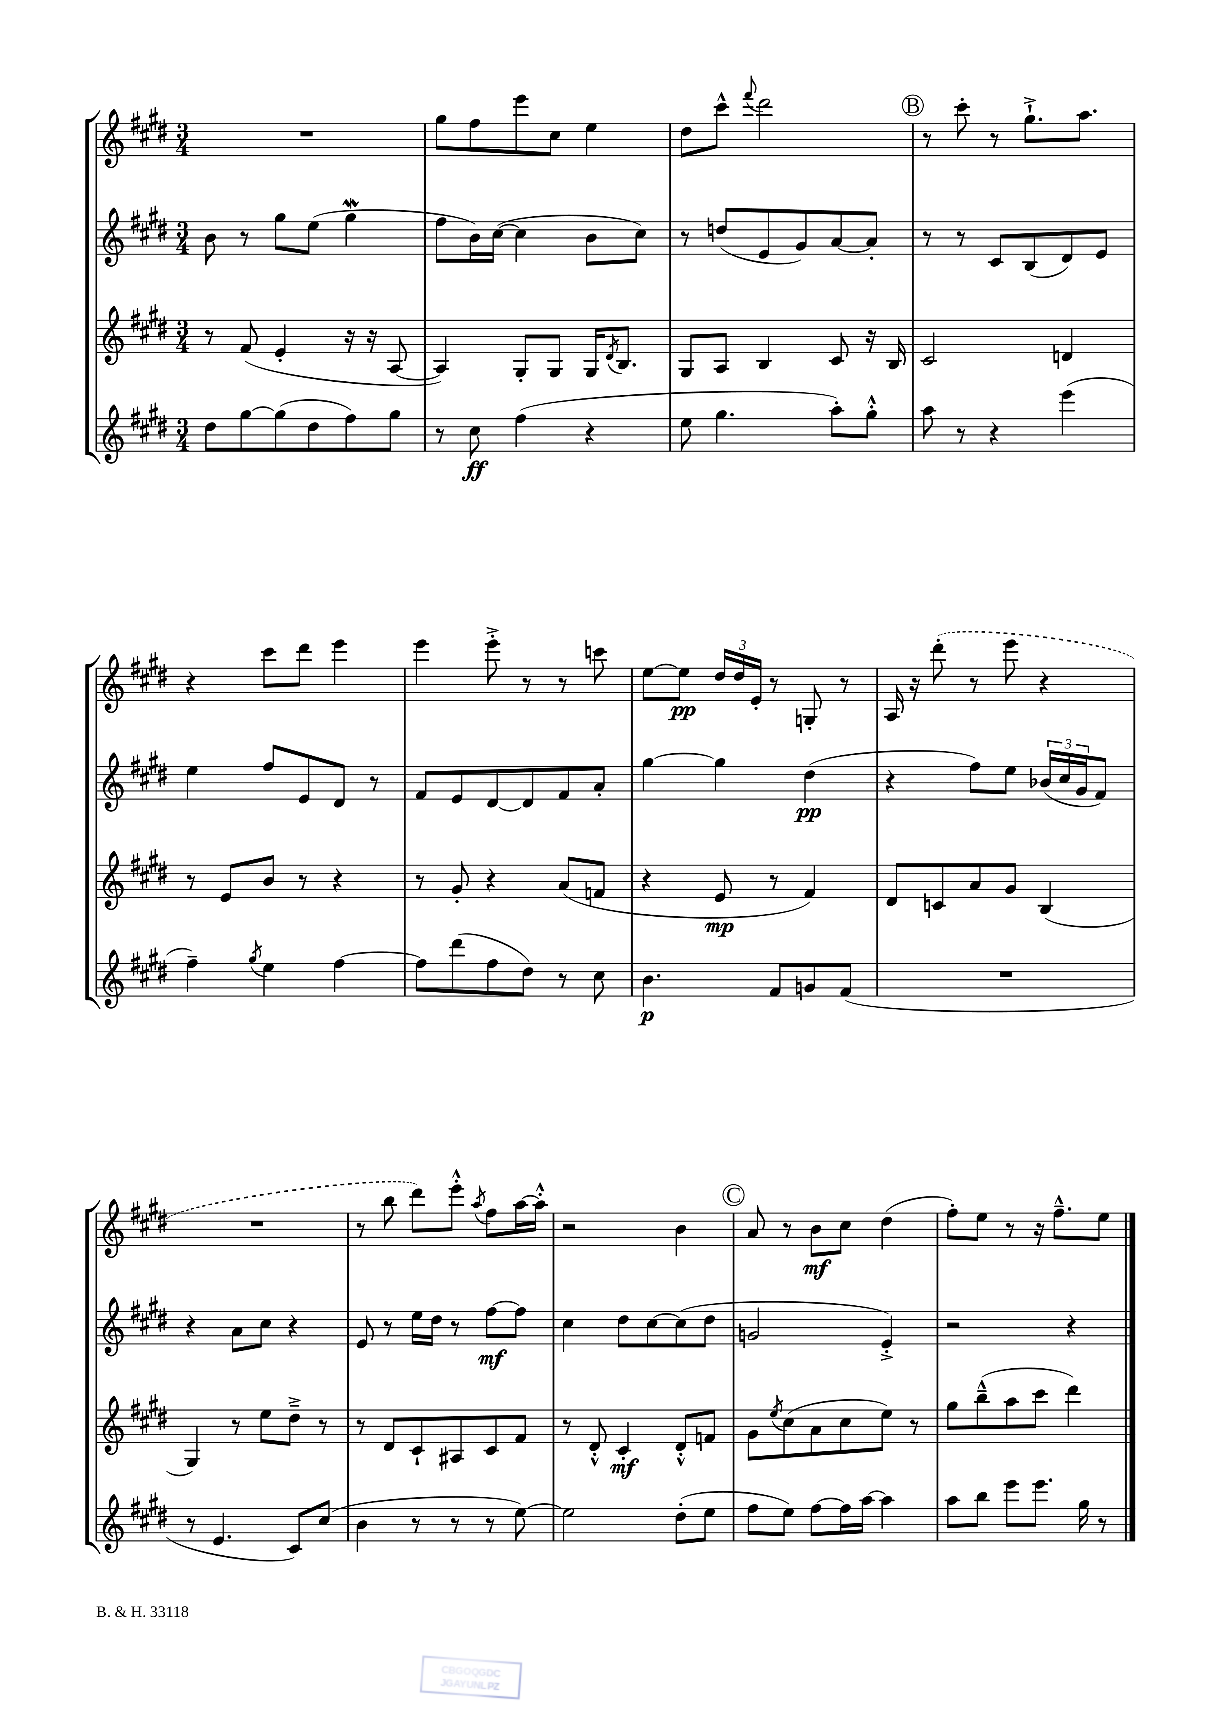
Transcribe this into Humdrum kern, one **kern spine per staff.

**kern	**dynam	**kern	**dynam	**kern	**dynam	**kern	**dynam
*part4	*part4	*part3	*part3	*part2	*part2	*part1	*part1
*staff4	*staff4	*staff3	*staff3	*staff2	*staff2	*staff1	*staff1
*clefG2	*	*clefG2	*	*clefG2	*	*clefG2	*
*k[f#c#g#d#]	*	*k[f#c#g#d#]	*	*k[f#c#g#d#]	*	*k[f#c#g#d#]	*
*M3/4	*	*M3/4	*	*M3/4	*	*M3/4	*
=10	=10	=10	=10	=10	=10	=10	=10
8dd#\L	.	8r	.	8b\	.	2.r	.
[8gg#\	.	(8f#/	.	8r	.	.	.
(8gg#\]	.	4e'/	.	8gg#\L	.	.	.
8dd#\	.	.	.	(8ee\J	.	.	.
8ff#\)	.	16r	.	4gg#W\	.	.	.
.	.	16r	.	.	.	.	.
8gg#\J	.	[8A/	.	.	.	.	.
=11	=11	=11	=11	=11	=11	=11	=11
8r	.	4A/])	.	8ff#\L	.	8gg#\L	.
8cc#\	ff	.	.	16b\L)	.	8ff#\	.
.	.	.	.	([16cc#\JJ	.	.	.
(4ff#\	.	8G#'/L	.	4cc#\]	.	8eee\	.
.	.	8G#/J	.	.	.	8cc#\J	.
4r	.	16G#/KL	.	8b\L	.	4ee\	.
.	.	8qd#/	.	.	.	.	.
.	.	8.B/J	.	.	.	.	.
.	.	.	.	8cc#\J)	.	.	.
=12	=12	=12	=12	=12	=12	=12	=12
8ee\	.	8G#/L	.	8r	.	8dd#\L	.
4.gg#\	.	8A/J	.	(8ddn/L	.	8ccc#^^\J	.
.	.	.	.	.	.	8qqfff#/	.
.	.	4B/	.	8e/	.	2ddd#\	.
.	.	.	.	8g#/)	.	.	.
8aa'\L)	.	8c#/	.	[8a/	.	.	.
8gg#'^^\J	.	16r	.	8a'/J]	.	.	.
.	.	16B/	.	.	.	.	.
!!LO:REH:place=s1:t=B
=13	=13	=13	=13	=13	=13	=13	=13
8aa\	.	2c#/	.	8r	.	8r	.
8r	.	.	.	8r	.	8ccc#'\	.
4r	.	.	.	8c#/L	.	8r	.
.	.	.	.	(8B/	.	8.gg#`^\L	.
(4eee\	.	4dn/	.	8d#/)	.	.	.
.	.	.	.	.	.	8.aa\J	.
.	.	.	.	8e/J	.	.	.
!!LO:LB:g=z
=14	=14	=14	=14	=14	=14	=14	=14
4ff#~\)	.	8r	.	4ee\	.	4r	.
.	.	8e/L	.	.	.	.	.
8qgg#/	.	.	.	.	.	.	.
4ee\	.	8b/J	.	8ff#/L	.	8ccc#\L	.
.	.	8r	.	8e/	.	8ddd#\J	.
[4ff#\	.	4r	.	8d#/J	.	4eee\	.
.	.	.	.	8r	.	.	.
=15	=15	=15	=15	=15	=15	=15	=15
8ff#\L]	.	8r	.	8f#/L	.	4eee\	.
(8ddd#\	.	8g#'/	.	8e/	.	.	.
8ff#\	.	4r	.	[8d#/	.	8eee'^\	.
8dd#\J)	.	.	.	8d#/]	.	8r	.
8r	.	(8a/L	.	8f#/	.	8r	.
8cc#\	.	8fn/J	.	8a'/J	.	8cccn\	.
=16	=16	=16	=16	=16	=16	=16	=16
4.b\	p	4r	.	[4gg#\	.	[8ee\L	.
.	.	.	.	.	.	8ee\J]	pp
.	.	8e/	mp	4gg#\]	.	24dd#/LL	.
.	.	.	.	.	.	24dd#/	.
.	.	.	.	.	.	24e'/JJ	.
8f#/L	.	8r	.	.	.	8r	.
8gn/	.	4f#/)	.	(4dd#\	pp	8Gn'/	.
(8f#/J	.	.	.	.	.	8r	.
=17	=17	=17	=17	=17	=17	=17	=17
2.r	.	8d#/L	.	4r	.	16A/	.
.	.	.	.	.	.	16r	.
.	.	8cn/	.	.	.	(8ddd#'\	.
.	.	8a/	.	8ff#\L)	.	8r	.
.	.	8g#/J	.	8ee\J	.	8eee\	.
.	.	(4B/	.	(24b-X/LL	.	4r	.
.	.	.	.	24cc#/	.	.	.
.	.	.	.	24g#/J	.	.	.
.	.	.	.	8f#/J)	.	.	.
!!LO:LB:g=z
=18	=18	=18	=18	=18	=18	=18	=18
8r	.	4G#/)	.	4r	.	2.r	.
4.e/	.	.	.	.	.	.	.
.	.	8r	.	8a\L	.	.	.
.	.	8ee\L	.	8cc#\J	.	.	.
8c#/L)	.	8dd#~^\J	.	4r	.	.	.
(8cc#/J	.	8r	.	.	.	.	.
=19	=19	=19	=19	=19	=19	=19	=19
4b\	.	8r	.	8e/	.	8r	.
.	.	8d#/L	.	8r	.	8bb\	.
8r	.	8c#`/	.	16ee\LL	.	8ddd#\L)	.
.	.	.	.	16dd#\JJ	.	.	.
8r	.	8A#X/	.	8r	.	8eee'^^\J	.
.	.	.	.	.	.	8qaa/	.
8r	.	8c#/	.	[8ff#\L	mf	8ff#\L	.
[8ee\)	.	8f#/J	.	8ff#\J]	.	[16aa\L	.
.	.	.	.	.	.	16aa'^^\JJ]	.
=20	=20	=20	=20	=20	=20	=20	=20
2ee\]	.	8r	.	4cc#\	.	2r	.
.	.	8d#'^^/	.	.	.	.	.
.	.	4c#'/	mf	8dd#\L	.	.	.
.	.	.	.	[8cc#\	.	.	.
(8dd#'\L	.	8d#'^^/L	.	(8cc#\]	.	4b\	.
8ee\J	.	8fn/J	.	8dd#\J	.	.	.
!!LO:REH:place=s1:t=C
=21	=21	=21	=21	=21	=21	=21	=21
8ff#\L	.	8g#\L	.	2gn/	.	8a/	.
.	.	8qee/	.	.	.	.	.
8ee\J)	.	(8cc#\	.	.	.	8r	.
[8ff#\L	.	8a\	.	.	.	8b\L	mf
16ff#\L]	.	8cc#\	.	.	.	8cc#\J	.
[16aa\JJ	.	.	.	.	.	.	.
4aa\]	.	8ee\J)	.	4e'^/)	.	(4dd#\	.
.	.	8r	.	.	.	.	.
=22	=22	=22	=22	=22	=22	=22	=22
8aa\L	.	8gg#\L	.	2r	.	8ff#'\L)	.
8bb\J	.	(8bb~^^\	.	.	.	8ee\J	.
8eee\L	.	8aa\	.	.	.	8r	.
8.eee\J	.	8ccc#\J	.	.	.	16r	.
.	.	.	.	.	.	8.ff#~^^\L	.
.	.	4ddd#\)	.	4r	.	.	.
16gg#\	.	.	.	.	.	.	.
8r	.	.	.	.	.	8ee\J	.
==	==	==	==	==	==	==	==
*-	*-	*-	*-	*-	*-	*-	*-
